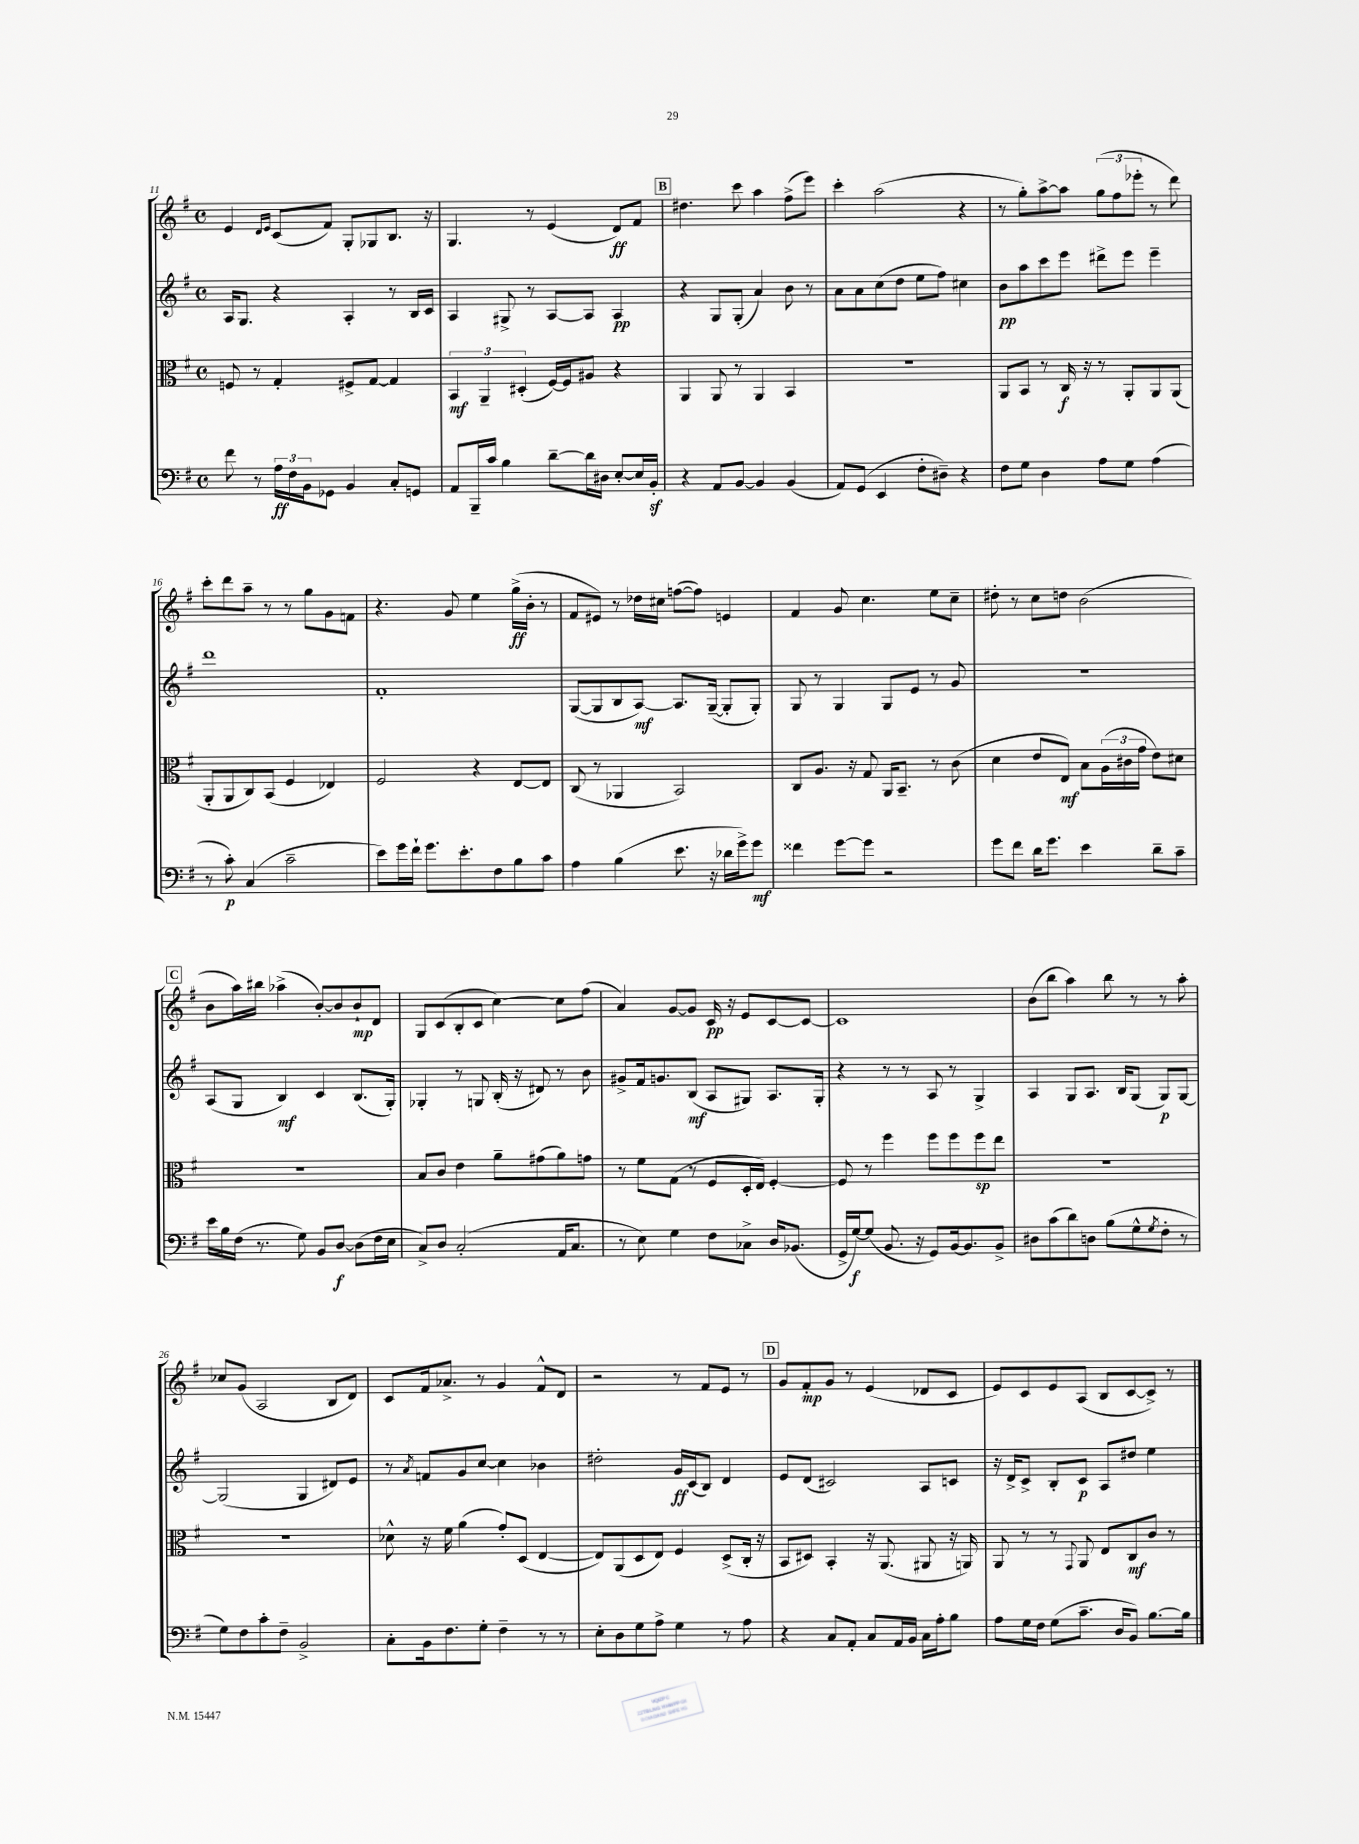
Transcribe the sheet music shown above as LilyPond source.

<<
\new StaffGroup <<
\new Staff = "s0" {
    \clef treble \key g \major \defaultTimeSignature \time 4/4
    e'4 \grace { d'16 e'16 } c'8( fis'8) g8-. ges8 b8. r16 |
    g4. r8 e'4( d'8\ff) fis'8 |
    \mark \markup { \box "B" } dis''4. c'''8 a''4 fis''8->( e'''8) |
    c'''4-. a''2( r4 |
    r8 g''8-.) a''8~-> a''8 \tuplet 3/2 { g''8( fis''8 ees'''8-. } r8 d'''8) |
    c'''8-. d'''8 a''8-- r8 r8 g''8 g'8 f'8 |
    r4. g'8 e''4 g''16->\ff( b'16-. r8 |
    fis'8 eis'8) r8 des''16 cis''16 f''8~( f''8) e'4 |
    fis'4 g'8 c''4. e''8 c''8-- |
    dis''8-. r8 c''8 d''8 b'2( |
    \mark \markup { \box "C" } b'8 a''16) bis''16 aes''4->( b'8~-.) b'8 b'8-!\mp d'8 |
    g8 c'8( b8-. c'8 c''4~) c''8 fis''8( |
    a'4) g'8~ g'8 c'16\pp r16 e'8 c'8~ c'8~ |
    c'1 |
    b'8( b''8 a''4) b''8 r8 r8 a''8-. |
    ces''8 g'8( a2 b8 d'8) |
    c'8 fis'16 aes'8.-> r8 g'4 fis'8-^ d'8 |
    r2 r8 fis'8 e'8 r8 |
    \mark \markup { \box "D" } g'8 fis'8-.\mp g'8 r8 e'4( des'8 c'8 |
    e'8) c'8 e'8 a8( b8 c'8~ c'8->) r8 \bar "|." |
}
\new Staff = "s1" {
    \clef treble \key g \major \defaultTimeSignature \time 4/4
    a16 g8. r4 a4-. r8 b16 c'16 |
    a4 gis8-> r8 a8~ a8 a4\pp |
    \mark \markup { \box "B" } r4 g8 g8-.( a'4) b'8 r8 |
    a'8 a'8 c''8( d''8 e''8 fis''8) cis''4 |
    b'8\pp a''8 c'''8 e'''8 dis'''8-> e'''8 e'''4-- |
    d'''1 |
    fis'1-. |
    g8~( g8 b8 a8~\mf) a8. g16~--( g8-. g8-.) |
    g8 r8 g4 g8 e'8 r8 g'8 |
    R1 |
    \mark \markup { \box "C" } a8( g8 b4\mf) c'4 b8.( g16-.) |
    ges4-. r8 g8 b16-.( r16 dis'8) r8 b'8 |
    gis'8-> fis'16 g'8. b8\mf( a8 gis8) a8. gis16-. |
    r4 r8 r8 a8 r8 g4-> |
    a4 g8 a8. b16 g8( g8\p) g8~ |
    g2( g4 dis'8) e'8 |
    r8 \acciaccatura { a'8 } f'8 g'8 c''8~ c''4 bes'4 |
    dis''2-. g'16\ff c'16( b8) d'4 |
    \mark \markup { \box "D" } e'8 d'8( cis'2) a8 c'8 |
    r16 d'16-> c'8-> b8-. c'8\p a8 dis''8 e''4 \bar "|." |
}
\new Staff = "s2" {
    \clef alto \key g \major \defaultTimeSignature \time 4/4
    f8 r8 g4-. fis8-> g8~ g4 |
    \tuplet 3/2 { b,4\mf a,4-- dis4-.( } fis16~) fis16 ais8 r4 |
    \mark \markup { \box "B" } a,4 a,8 r8 a,4 b,4 |
    R1 |
    a,8 b,8 r8 c16\f r16 r8 a,8-. a,8 a,8( |
    a,8-. a,8 c8) b,8( fis4 ees4) |
    fis2 r4 e8~ e8 |
    c8( r8 aes,4 b,2) |
    c8 a8. r16 g8 a,16 b,8.-- r8 c'8( |
    d'4 e'8 e8\mf) b8 \tuplet 3/2 { a16( cis'16 g'16 } e'8) dis'8 |
    \mark \markup { \box "C" } R1 |
    b8 c'8 e'4 a'8-- gis'8( a'8) g'8 |
    r8 fis'8 g8( r8 fis8 d16-. e16) fis4~-. |
    fis8 r8 fis''4 fis''8 fis''8 fis''8\sp e''8 |
    R1 |
    R1 |
    des'8-^ r16 fis'16 a'4( g'8-.) d8( e4~ |
    e8) a,8( d8 e8) fis4 d8->( c16-. r16 |
    \mark \markup { \box "D" } b,8 dis8) b,4-. r16 a,8.( ais,8 r16 a,16) |
    a,8 r8 r8 \appoggiatura { g,8 } a,8 e8 c8\mf c'8 r8 \bar "|." |
}
\new Staff = "s3" {
    \clef bass \key g \major \defaultTimeSignature \time 4/4
    fis'8 r8 \tuplet 3/2 { a16\ff fis16 b,16 } ges,8 b,4 c8-. g,8 |
    a,8 b,,16-- c'16 b4 d'8~-- d'16 dis16 e8~-. e16 b,16-.\sf |
    \mark \markup { \box "B" } r4 a,8 b,8~ b,4 b,4( |
    a,8) g,8( e,4 fis8-. dis8--) r4 |
    fis8 g8 d4 a8 g8 a4( |
    r8 c'8-.\p) c4( c'2-- |
    e'8) g'16 fis'16-! g'8. e'8.-. fis8 b8 c'8 |
    a4 b4( e'8. r16 des'16 g'16->) g'8\mf |
    fisis'4 g'8~ g'8 r2 |
    g'8 fis'8 d'16 g'8. e'4 d'8-- c'8-- |
    \mark \markup { \box "C" } e'16 b16 fis16( r8. g8) b,8 d8~\f d8( fis16 e16 |
    c8->) d8 c2-.( a,16 c8. |
    r8 e8) g4 fis8 ces8-> d16 bes,8.( |
    g,16-> g16~\f) g8( b,8. r16 g,8) b,16~ b,8. b,8-> |
    dis8 c'8( d'8) d8 b8( g8-^ \acciaccatura { g8 } fis8-. r8 |
    g8) fis8 c'8-. fis8-- b,2-> |
    c8-. b,16 fis8. g8-. fis4-- r8 r8 |
    e8-. d8 g8 a8-> g4 r8 a8 |
    \mark \markup { \box "D" } r4 c8 a,8-. c8 a,16 b,16 c16 a16-. b8 |
    a8 g16 fis16 g8( c'8.-- d16 b,8) b8.~ b16 \bar "|." |
}
>>
>>
\layout { \context { \Score currentBarNumber = #11 } }
